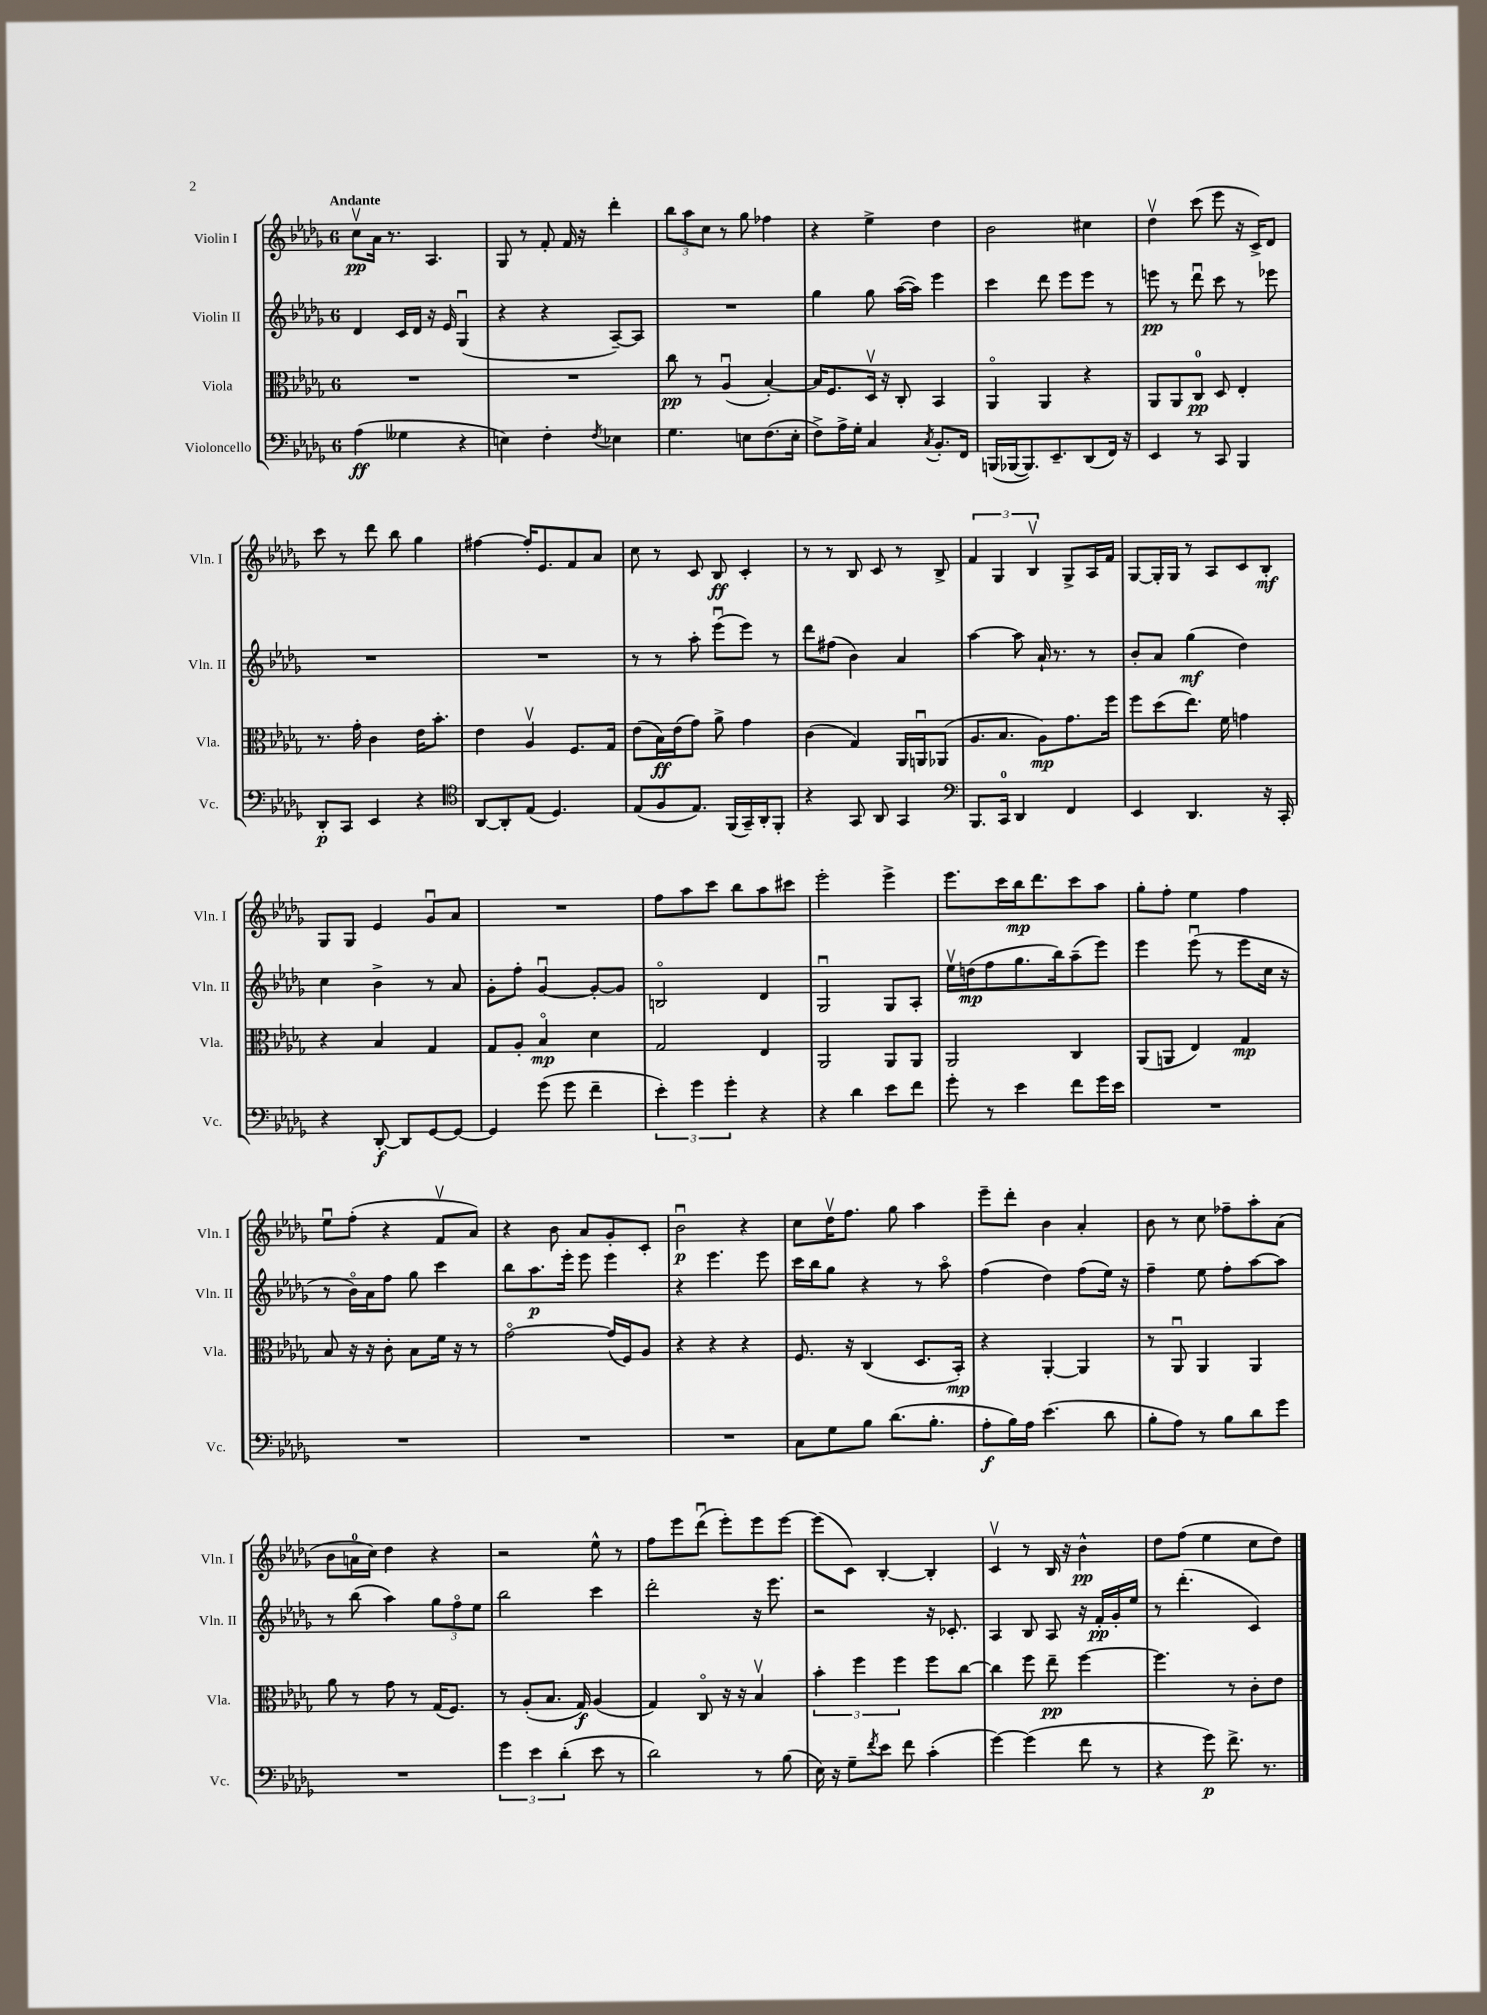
<<
\new StaffGroup <<
\new Staff = "s0" \with { instrumentName = "Violin I" shortInstrumentName = "Vln. I" } {
    \clef treble \key des \major \once \override Staff.TimeSignature.style = #'single-digit \time 6/8 \tempo "Andante"
    c''8\upbow\pp aes'16 r8. aes4. |
    ges8 r8 f'8-. f'16 r16 des'''4-. |
    \tuplet 3/2 { bes''8 aes''8 c''8 } r8 ges''8 fes''4 |
    r4 ees''4-> des''4 |
    bes'2 cis''4 |
    des''4\upbow c'''8( ees'''8 r16 c'16->) des'8 |
    c'''8 r8 des'''8 bes''8 ges''4 |
    fis''4~ fis''16-. ees'8. f'8 aes'8 |
    c''8 r8 c'8 bes8\ff c'4-. |
    r8 r8 bes8 c'8 r8 bes8-> |
    \tuplet 3/2 { f'4 ges4 bes4\upbow } ges8-> aes16 f'16 |
    ges8~ ges16-. ges16 r8 aes8 c'8 bes8-.\mf |
    ges8 ges8 ees'4 ges'8\downbow aes'8 |
    R2. |
    f''8 aes''8 c'''8 bes''8 aes''8 cis'''8 |
    ees'''2-. ees'''4-> |
    ees'''8. c'''16 bes''16\mp des'''8. c'''8 aes''8 |
    ges''8-. f''8-. ees''4 f''4 |
    ees''8\downbow f''8-.( r4 f'8\upbow aes'8) |
    r4 bes'8 aes'8 ges'8-. c'8-. |
    bes'2\downbow\p r4 |
    c''8 des''16\upbow f''8. ges''8 aes''4 |
    ees'''8-- des'''8-. bes'4 aes'4-. |
    bes'8 r8 c''8 fes''8-- aes''8-. aes'8( |
    bes'8 a'16-0 c''16) des''4 r4 |
    r2 ees''8-^ r8 |
    f''8 ees'''8 des'''8\downbow( ees'''8-.) ees'''8 ees'''8~ |
    ees'''8( c'8) bes4~-. bes4-. |
    c'4\upbow r8 bes16 r16 bes'4-^\pp |
    des''8 f''8( ees''4 c''8 des''8) \bar "|." |
}
\new Staff = "s1" \with { instrumentName = "Violin II" shortInstrumentName = "Vln. II" } {
    \clef treble \key des \major \once \override Staff.TimeSignature.style = #'single-digit \time 6/8
    des'4 c'16 des'16 r16 ees'16 ges4\downbow( |
    r4 r4 aes8~--) aes8 |
    R2. |
    ges''4 ges''8 aes''16~( aes''16) ees'''4 |
    c'''4 des'''8 ees'''8 ees'''8 r8 |
    e'''8\pp r8 des'''8\downbow c'''8 r8 ees'''8 |
    R2. |
    R2. |
    r8 r8 aes''8-. ees'''8\downbow( ees'''8) r8 |
    des'''8 fis''8( bes'4) aes'4 |
    aes''4~ aes''8 aes'16-! r8. r8 |
    bes'8-. aes'8 ges''4\mf( des''4) |
    c''4 bes'4-> r8 aes'8 |
    ges'8-. f''8-. ges'4~\downbow ges'8~-. ges'8 |
    b2\flageolet des'4 |
    ges2\downbow ges8 aes8-. |
    ees''16\upbow d''16\mp( f''8 ges''8. bes''16) aes''8--( ees'''8) |
    ees'''4 ees'''8\downbow( r8 ees'''8 c''16 r16 |
    r8 bes'16\flageolet) aes'16 f''8 ges''8 c'''4 |
    bes''8 aes''8.\p ees'''16-. ees'''8 ees'''4 |
    r4 ees'''4. ees'''8 |
    c'''16 bes''16 ges''8 r4 r8 aes''8\flageolet |
    f''4( des''4) f''8( ees''16) r16 |
    f''4-- ees''8 f''8-. aes''8~ aes''8 |
    r8 bes''8( aes''4) \tuplet 3/2 { ges''8 f''8\flageolet ees''8 } |
    bes''2 c'''4 |
    des'''2-. r16 ees'''8. |
    r2 r16 ces'8.-. |
    aes4 bes8 aes8 r16 f'16-.\pp ges'16-. ees''16 |
    r8 des'''4.-.( c'4) \bar "|." |
}
\new Staff = "s2" \with { instrumentName = "Viola" shortInstrumentName = "Vla." } {
    \clef alto \key des \major \once \override Staff.TimeSignature.style = #'single-digit \time 6/8
    R2. |
    R2. |
    c''8\pp r8 aes4\downbow( bes4~-.) |
    bes16 f8. des16\upbow r16 c8-. bes,4 |
    aes,4\flageolet aes,4 r4 |
    aes,8 aes,8 c8-0\pp des8 ees4-. |
    r8. ges'16-. c'4 ees'16 bes'8.-. |
    ees'4 aes4\upbow f8. ges16 |
    ees'8( bes16\ff) ees'16( ges'8) aes'8-> ges'4 |
    c'4( ges4) aes,16 a,16\downbow aes,8( |
    aes8. bes8. aes8\mp) ges'8. f''16 |
    f''8 des''8( ees''8.) f'16 g'4 |
    r4 bes4 ges4 |
    ges8 aes8-. bes4\flageolet\mp des'4 |
    ges2 ees4 |
    aes,2 aes,8 aes,8 |
    aes,2 c4 |
    aes,8( a,8 ees4) ges4\mp |
    bes8 r16 r16 c'8-. bes8 f'16 r16 r8 |
    ges'2~\flageolet ges'16( f16) aes8 |
    r4 r4 r4 |
    f8. r16 c4( des8. bes,16-.\mp) |
    r4 aes,4~-. aes,4 |
    r8 aes,8\downbow aes,4 aes,4 |
    aes'8 r8 ges'8 r8 ges16( f8.) |
    r8 aes8-.( bes8. ges16\f) aes4( |
    ges4) c8\flageolet r16 r16 bes4\upbow |
    \tuplet 3/2 { bes'4-. f''4 f''4 } f''8 c''8~ |
    c''4 f''8 ees''8--\pp f''4~ |
    f''4. r8 c'8-. ees'8 \bar "|." |
}
\new Staff = "s3" \with { instrumentName = "Violoncello" shortInstrumentName = "Vc." } {
    \clef bass \key des \major \once \override Staff.TimeSignature.style = #'single-digit \time 6/8
    aes4\ff( geses4 r4 |
    e4) f4-. \acciaccatura { f8 } ees4 |
    ges4. e8 f8.( e16-. |
    f8->) aes16-> ges16-. c4 \acciaccatura { c8 } bes,8.-. f,16 |
    b,,16( bes,,16~ bes,,8.) ees,8.-- des,8( f,16) r16 |
    ees,4 r8 c,8 bes,,4 |
    des,8-.\p c,8 ees,4 r4 |
    \clef tenor aes,8~ aes,8-. ees8( des4.) |
    ees8( f8 ees8.) f,16( ges,16--) aes,16-. f,8-. |
    r4 ges,8 aes,8 ges,4 |
    \clef bass bes,,8. c,16-0 des,4 f,4 |
    ees,4 des,4. r16 c,16-. |
    r4 des,8~-.\f des,8 ges,8~ ges,8~ |
    ges,4 ges'8( ges'8 f'4-- |
    \tuplet 3/2 { ees'4-.) ges'4 ges'4-. } r4 |
    r4 des'4 ees'8 f'8 |
    ges'8-. r8 ees'4 f'8 ges'16 ees'16 |
    R2. |
    R2. |
    R2. |
    R2. |
    c8 ges8 bes8 des'8.( bes8.-. |
    aes8-.\f bes16) aes16 ees'4.( des'8 |
    bes8-. aes8) r8 bes8 des'8 ges'8 |
    R2. |
    \tuplet 3/2 { ges'4 ees'4 des'4-.( } ees'8 r8 |
    des'2) r8 bes8( |
    ees16) r16 ges8-- \acciaccatura { f'8 } ees'8 f'8 c'4-.( |
    ges'4~) ges'4( f'8 r8 |
    r4 ges'8\p) f'8.-> r8. \bar "|." |
}
>>
>>
\layout { \context { \Score \remove "Bar_number_engraver" } }
